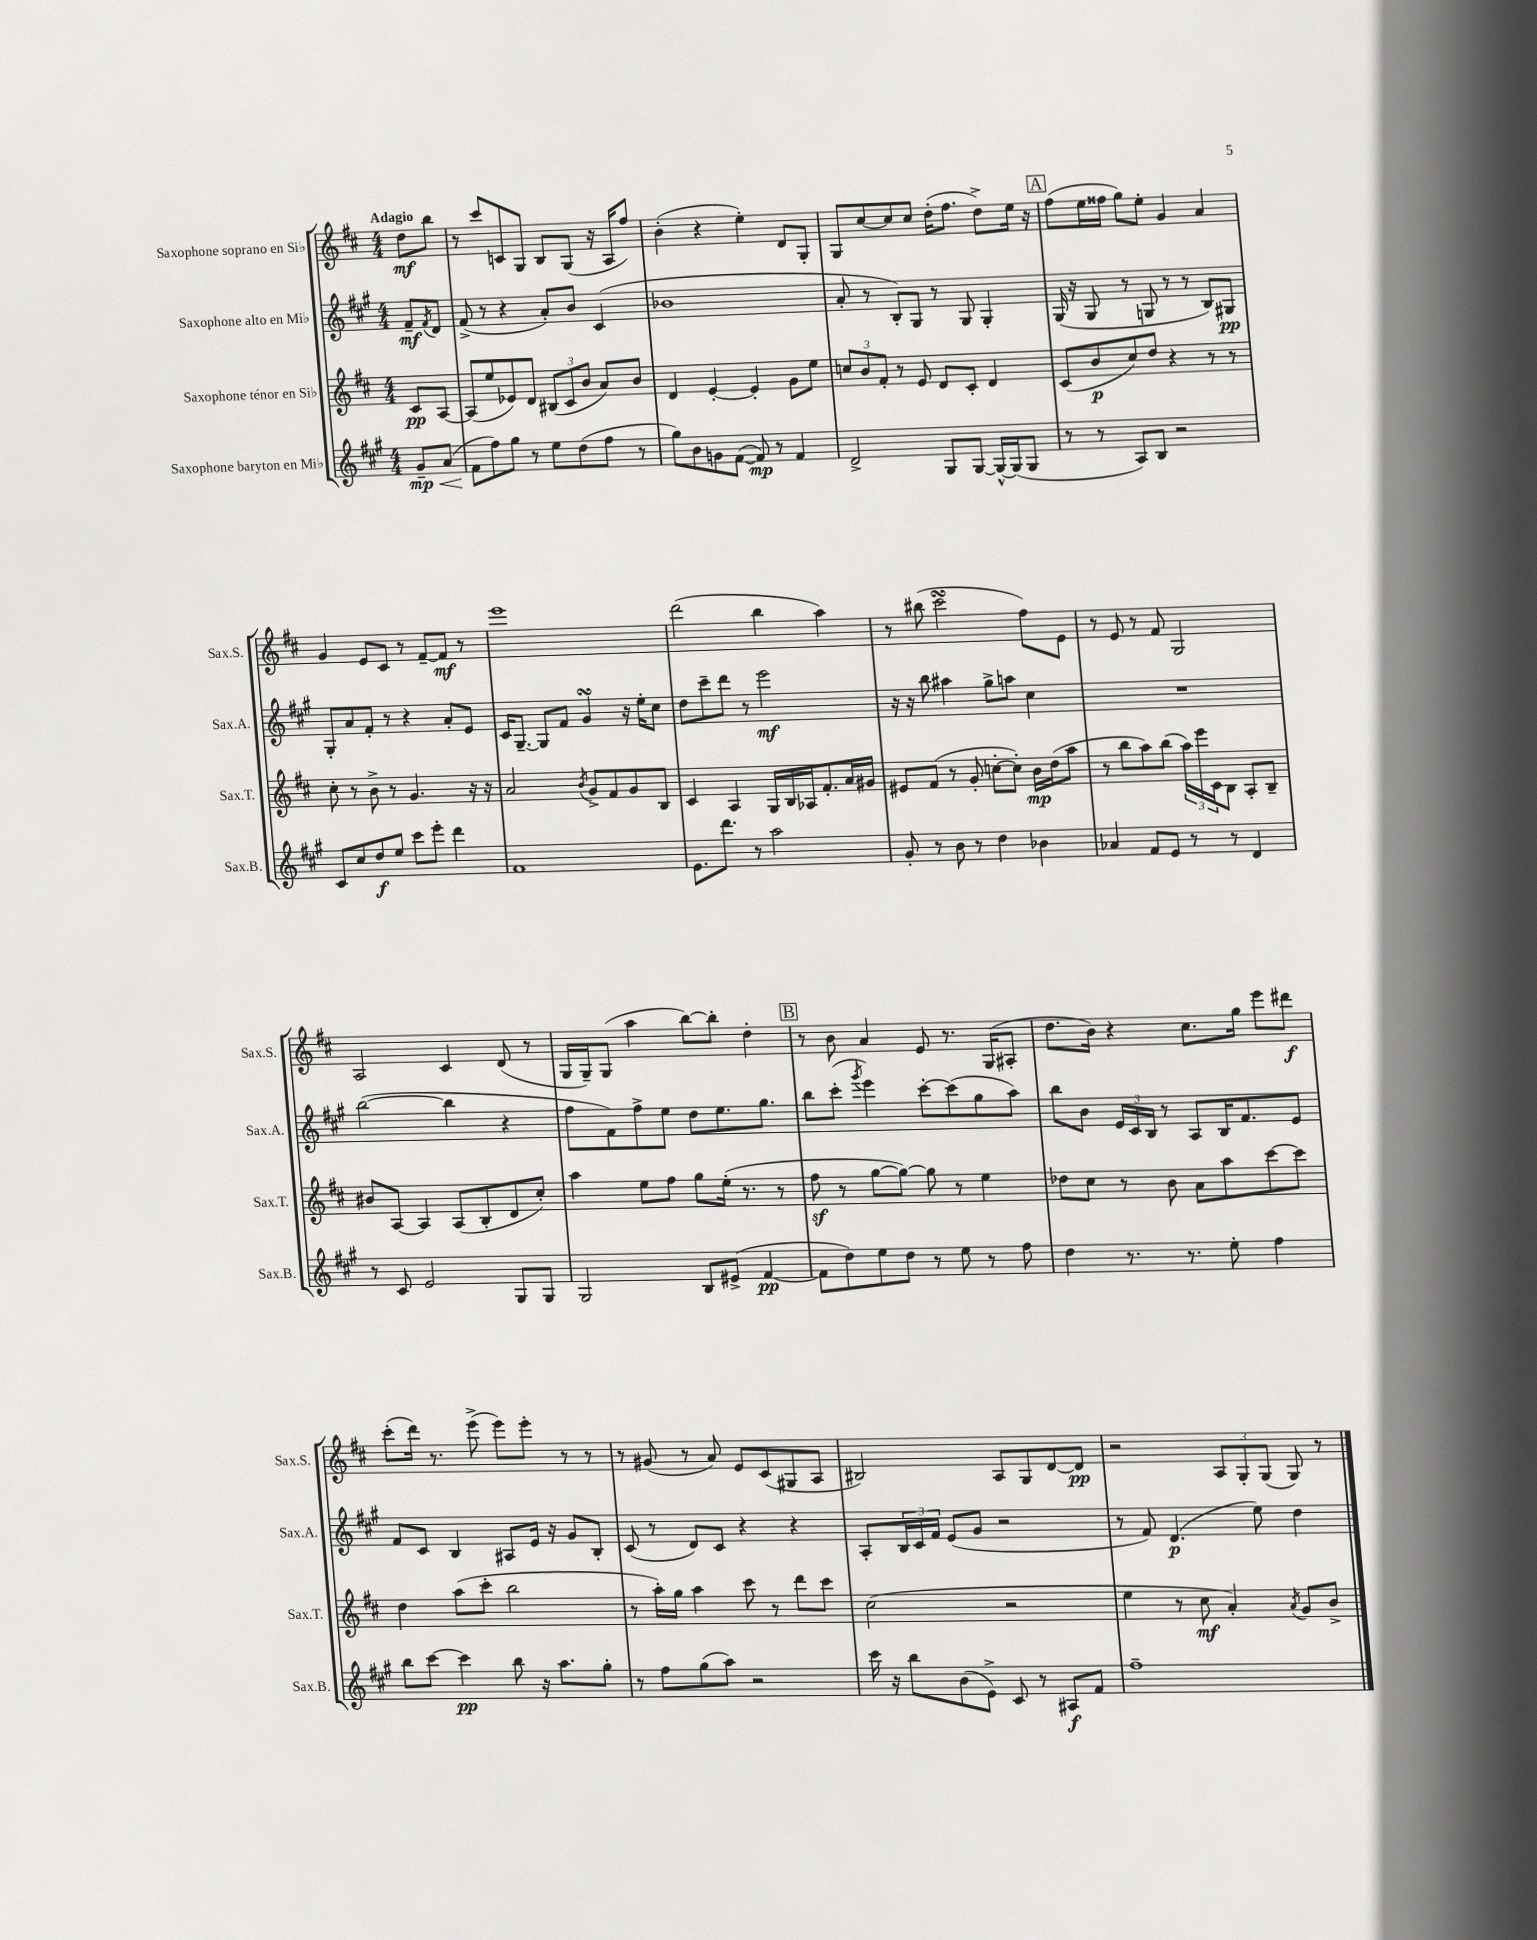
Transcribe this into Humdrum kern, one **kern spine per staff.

**kern	**kern	**kern	**kern
*staff4	*staff3	*staff2	*staff1
*clefG2	*clefG2	*clefG2	*clefG2
*k[f#c#g#]	*k[f#c#]	*k[f#c#g#]	*k[f#c#]
*M4/4	*M4/4	*M4/4	*M4/4
8g#~/L	8c#/L	8f#~/L	8dd\L
.	.	8qf#/	.
(8a/J	[8A/J	8d/J	8bb\J
=	=	=	=
8f#\L	(8A/]L	(8f#^/	8r
8ff#\)	8ee/	8r	8ccc#/L
8gg#\J	8e-/)	4r	8c/
8r	8d/J	.	8G/J
8ee\L	(12B#/L	8a'/L)	8B/L
.	12c#/	.	.
(8dd\	.	8b/J	(8G/J
.	12b/J	.	.
8ff#\J	8a/L)	(4c#/	16r
.	.	.	16A/LK
8r	8b/J	.	8ff#/J)
=	=	=	=
8gg#\L)	4d/	1b-	(4b'\
8b\	.	.	.
8g\	[4e'/	.	4r
([8f#\J	.	.	.
8f#/])	4e'/]	.	4ee'\)
8r	.	.	.
4f#/	8g\L	.	8d/L
.	8ee\J	.	8G'/J
=	=	=	=
2d^/	12cc/L	8a'/	8G/L
.	12b/	.	.
.	.	8r	[8cc#/
.	12f#'/J	.	.
.	8r	8B'/L)	8cc#/]
.	8e/	8G#/J	8cc#/J
8G#/L	8d/L	8r	(16dd'\LK
.	.	.	8.ff#\J
[8G#/J	8c#'/J	8G#/	.
16G#^^/_LL	4d/	4G#'/	8dd^\L)
(16G#/]J	.	.	.
8G#/J	.	.	16ee\Jk
.	.	.	16r
=	=	=	=
8r	(8c#/L	(16G#/	(8ff#\L
.	.	16r	.
8r	8b/	8G#/	16ee\L
.	.	.	16ff##\JJ
8A/L)	8cc#/)	8r	8gg\L)
8B/J	8dd/J	8G/	8ee'\J
2r	4r	8r	4g/
.	.	8r	.
.	8r	8B/L)	4a/
.	8r	8G#/J	.
=	=	=	=
8c#/L	8cc#'\	8G#'/L	4g/
8cc#/	8r	8a/	.
8dd/	8b^\	8f#'/J	8e/L
8ee/J	8r	8r	8c#/J
8ccc#\L	4.g/	4r	8r
8eee'\J	.	.	[8f#~/L
4ddd\	.	8a'/L	8f#/]J
.	16r	8e/J	8r
.	16r	.	.
=	=	=	=
1f#	2a/	16c#/LK	1eee
.	.	[8.G#~/J	.
.	.	8G#/]L	.
.	.	8f#/J	.
.	8qb/	.	.
.	8g^/L	4g#/	.
.	8f#/	.	.
.	8g/	16r	.
.	.	16ee'\LK	.
.	8B/J	8cc#\J	.
=	=	=	=
8.e\L	4c#/	8dd\L	(2ddd\
.	.	8ccc#~\	.
8.ddd\J	.	.	.
.	4A/	8ddd\J	.
8r	.	8r	.
2aa\	16G/LL	2eee\	4bb\
.	16B/	.	.
.	16A-/J	.	.
.	8.f#'/	.	.
.	.	.	4aa\)
.	16a/L	.	.
.	16g#/JJ	.	.
=	=	=	=
8g#'/	8e#/L	16r	8r
.	.	16r	.
8r	(8f#/J	8bb\	(8bb#\
8b\	8r	4aa#\	2ccc#\
8r	8g'/	.	.
4dd\	[8cc'\L	8gg#^\L	.
.	8cc'\]J)	8aa\J	.
4b-\	16b\LL	4cc#\	8ff#\L)
.	(16dd\J	.	.
.	8aa\J	.	8e\J
=	=	=	=
4a-/	8r	1r	8r
.	8bb\L	.	8e/
8f#/L	8aa\)	.	8r
8e/J	(8bb\J	.	8f#/
8r	24aa\LL)	.	2G/
.	24eee\	.	.
.	24c#\J	.	.
8r	8B\J	.	.
4d/	8A'/L	.	.
.	8B~/J	.	.
=	=	=	=
8r	8b#/L	([2bb\	2A/
8c#/	[8A/J	.	.
2e/	4A/]	.	.
.	(8A/L	4bb\]	4c#/
.	8B'/	.	.
8G#/L	8d/	4r	(8d/
8G#/J	8cc#'/J)	.	8r
=	=	=	=
2G#/	4aa\	8ff#\L	16G/LL
.	.	.	16G~/J)
.	.	8f#\)	(8G/J
.	8ee\L	8ff#^\	4aa\
.	8ff#\J	8ee\J	.
8B/L	8gg\L	8dd\L	[8bb\L)
(8e#^/J	(16ee'\Jk	8.ee\	8bb'\]J
.	8.r	.	.
[4f#/	.	.	4dd'\
.	.	8.gg#\J	.
.	8r	.	.
=	=	=	=
8f#\]L	8ff#\	8bb\L	8r
8dd\)	8r	(8ccc#'\J	8b\
.	.	8qggg#/	.
8ee\	[8gg\L	4eee\)	4a/
8dd\J	8gg\_J)	.	.
8r	8gg\]	[8ccc#'\L	8e/
8ee\	8r	(8ccc#\]	8.r
8r	4ee\	8gg#\	.
.	.	.	(16G/LK
8ff#\	.	8aa\J)	8A#'/J
=	=	=	=
4dd\	8dd-\L	8bb\L	8.dd\L
.	8cc#\J	8b\J	.
.	.	.	16b\Jk)
8.r	8r	24e/LL	4r
.	.	24c#/	.
.	.	24B/JJ	.
.	8b\	8r	.
8.r	.	.	.
.	8a\L	8A/L	8.cc#\L
8ee'\	8aa\	16B/K	.
.	.	8.f#/	16gg\Jk
4ff#\	[8ccc#\	.	8eee\L
.	8ccc#\]J	8e/J	8ddd#\J
=	=	=	=
8bb\L	4dd\	8f#/L	(8ccc#'\L
[8ccc#\J	.	8c#/J	16ddd\Jk)
.	.	.	8.r
4ccc#\]	(8aa\L	4B/	.
.	8ccc#'\J	.	(8eee^\
8bb\	2bb\	8A#/L	8eee\L)
16r	.	16e/Jk	8eee'\J
8.aa\L	.	16r	.
.	.	8g#/L	8r
8gg#'\J	.	8B'/J	8r
=	=	=	=
8r	8r	(8c#/	8r
8ff#\L	16aa'\LL)	8r	(8g#/
.	16gg\JJ	.	.
(8gg#\	4aa\	8d/L)	8r
8aa\J)	.	8c#/J	8a/)
2r	8ccc#\	4r	8e/L
.	8r	.	(8c#/
.	8ddd\L	4r	8G#/
.	8ccc#\J	.	8A/J
=	=	=	=
16ccc#\	(2cc#\	8A'/L	2B#/)
16r	.	.	.
8bb\L	.	24B/L	.
.	.	24c#/	.
.	.	24f#/JJ	.
(8b\	.	(8e/L	.
8e^\J)	.	8g#/J	.
8c#/	2r	2r	8A/L
8r	.	.	8G/
8A#/L	.	.	[8d/
8f#/J	.	.	8d/]J
=	=	=	=
1ff#~	4ee\	8r	2r
.	.	8f#/)	.
.	8r	(4.d/	.
.	8cc#\	.	.
.	4a'/)	.	12A/L
.	.	.	12G'/
.	.	8ee\)	.
.	.	.	(12G/J
.	8qa/	.	.
.	8g/L	4dd\	8G/)
.	8b^/J	.	8r
==	==	==	==
*-	*-	*-	*-
